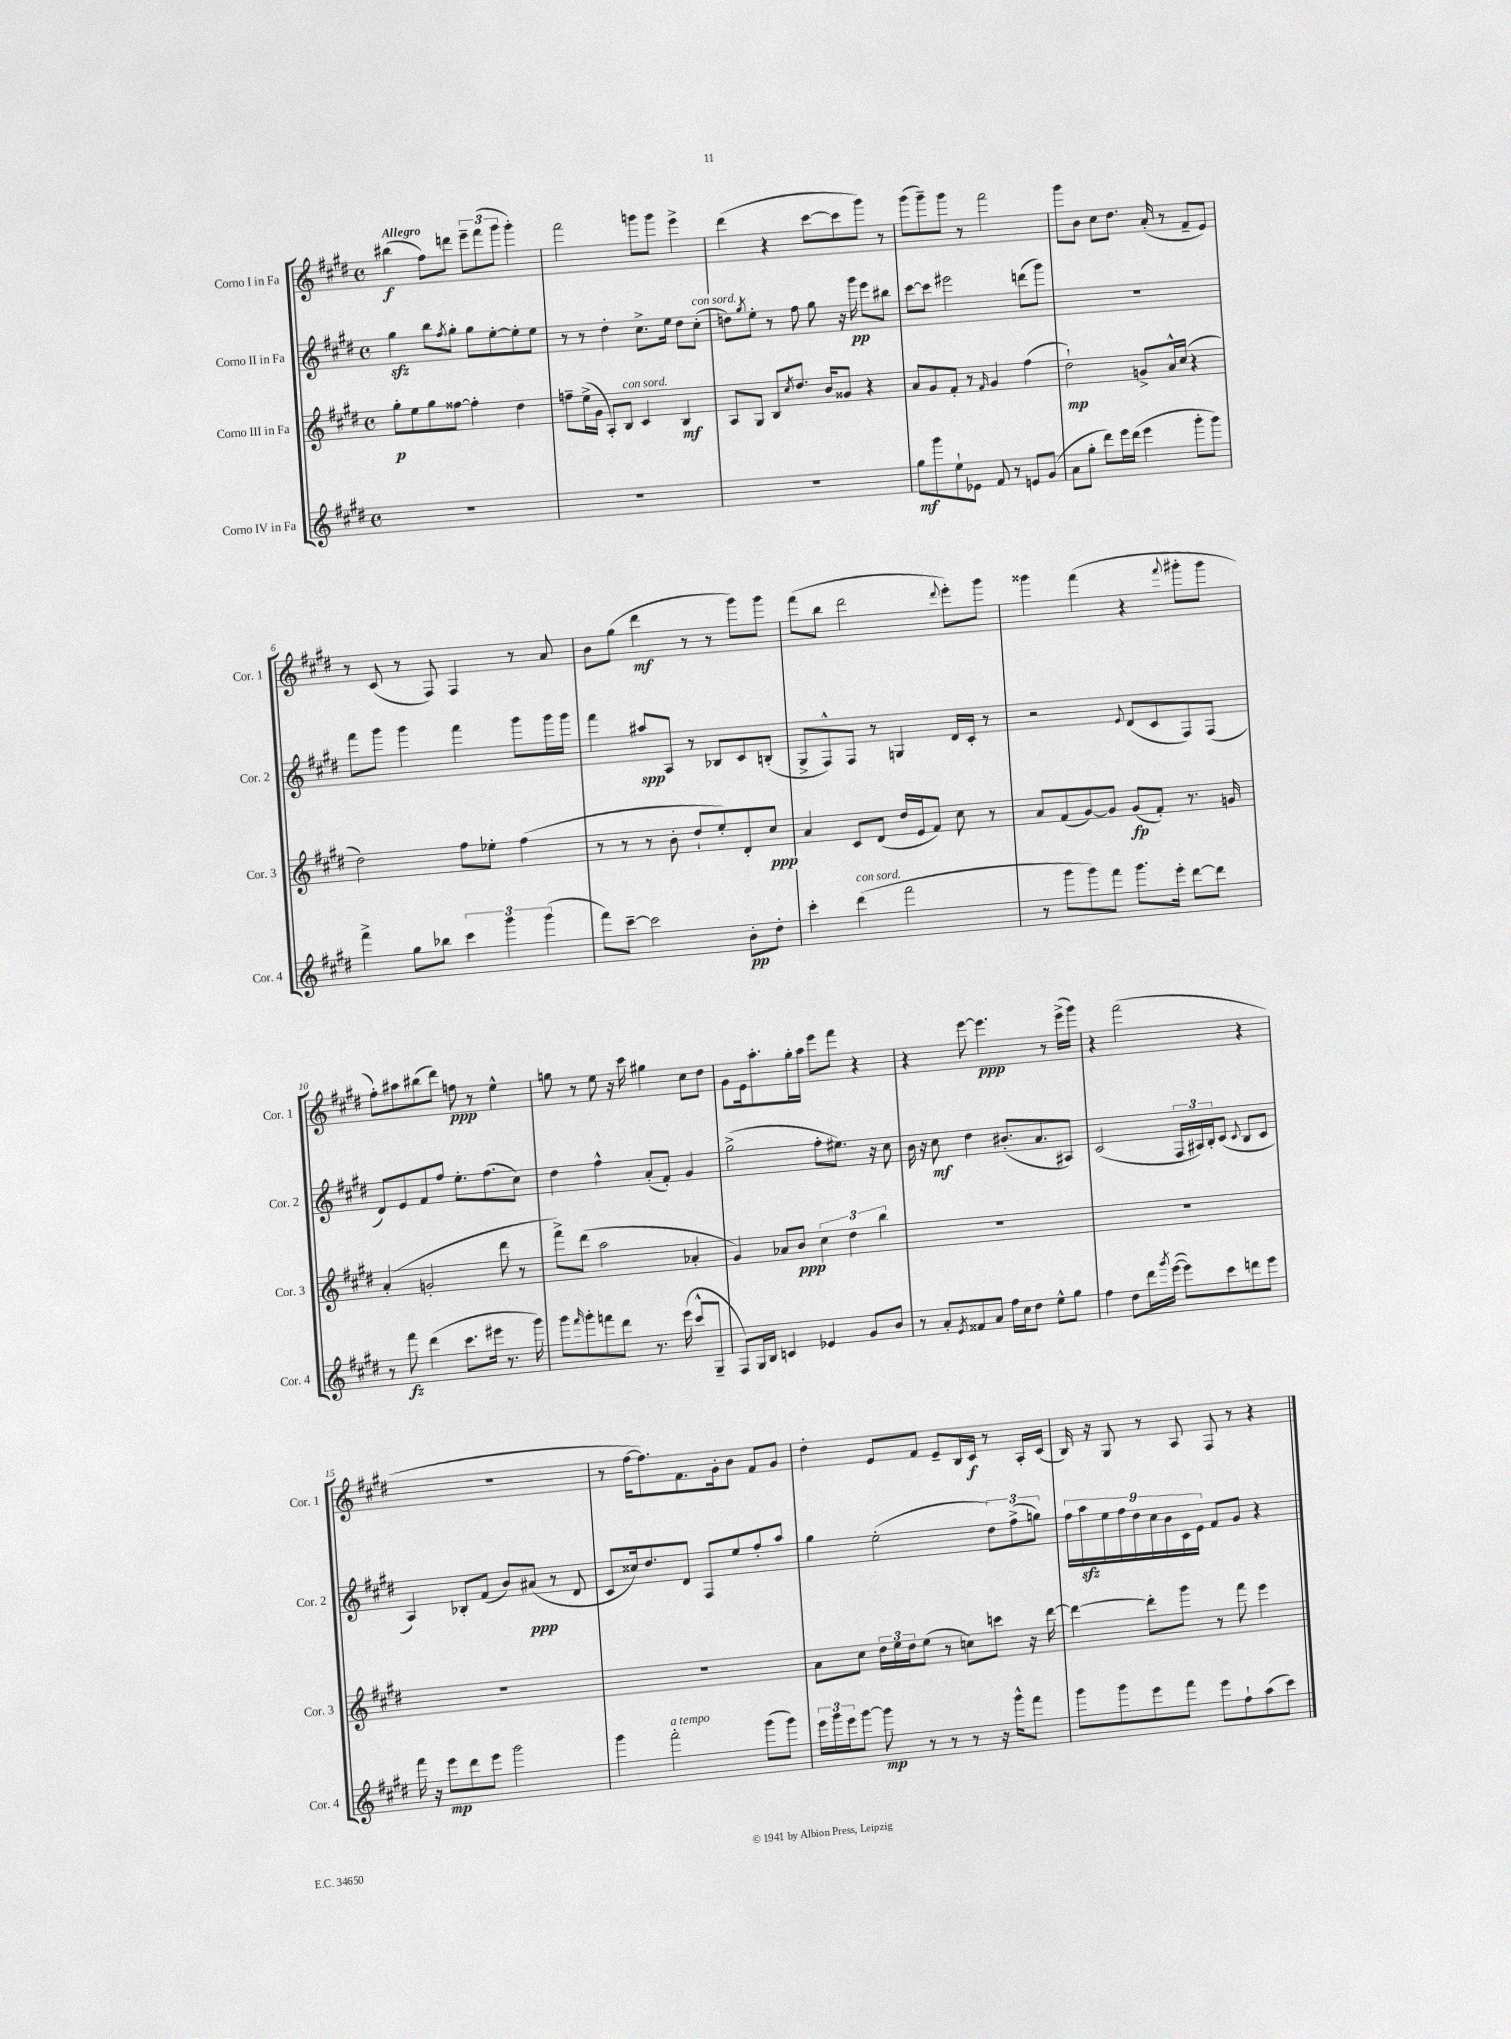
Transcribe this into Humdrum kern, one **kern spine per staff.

**kern	**kern	**kern	**kern
*staff4	*staff3	*staff2	*staff1
*clefG2	*clefG2	*clefG2	*clefG2
*k[f#c#g#d#]	*k[f#c#g#d#]	*k[f#c#g#d#]	*k[f#c#g#d#]
*M4/4	*M4/4	*M4/4	*M4/4
*met(c)	*met(c)	*met(c)	*met(c)
1r	8gg#'	4gg#	(4bb#
.	8ee	.	.
.	8gg#	8bb	8ff#)
.	.	8qff#	.
.	[8ff##	8gg#'	8ddd
.	4ff##']	8gg#	12eee~
.	.	.	(12fff#
.	.	[8ee'	.
.	.	.	12ggg#
.	4dd#	8ee']	4ggg#')
.	.	8ee	.
=	=	=	=
1r	8ff~	8r	2fff#
.	(16ee^	8r	.
.	16g#	.	.
.	8A')	4dd#'	.
.	8B	.	.
.	4c#	8.cc#^	8ggg
.	.	.	8ggg
.	.	16ee	.
.	4B	8dd#	4eee^
.	.	(8cc#'	.
=	=	=	=
1r	8A	8dd)	(4ddd#
.	.	8qgg#	.
.	8G#	8ee'	.
.	8B	8r	4r
.	8qcc#	.	.
.	8.dd#	8ff#	.
.	.	8gg#	[8ccc#
.	16b	.	.
.	8g##	16r	8ccc#]
.	.	16ggg#	.
.	4r	8eee	8ggg#)
.	.	8bb#	8r
=	=	=	=
8gg#	8a	[8ccc#	(8ggg#
8ggg#	8g#	8ccc#]	8ggg#~)
8ee`	8f#'	2eee#	8ggg#
8e-	8r	.	8r
.	16qqf#	.	.
8f#	4g#	.	2fff#
8r	.	.	.
8e	(4ff#	(8ddd	.
(8g#	.	8ggg#)	.
=	=	=	=
8a	2dd#`)	1r	8ggg#
8gg#'	.	.	8b
8ddd#)	.	.	8cc#
16eee	.	.	8.dd#
(16ddd#	.	.	.
4eee	8g^	.	.
.	.	.	(16a'
.	16a^^	.	8r
.	(16cc#	.	.
8ggg#'	4r	.	8f#~
8ggg#)	.	.	8e)
=	=	=	=
4fff#^	2dd#)	8fff#	8r
.	.	8ggg#	(8c#
8gg#	.	4ggg#	8r
8bb-	.	.	8F#)
6ccc#	8ff#	4fff#	4F#
.	8ee-'	.	.
6ggg#	.	.	.
.	(4ff#	8ggg#	8r
(6ggg#	.	.	.
.	.	16ggg#	8a
.	.	16ggg#	.
=	=	=	=
8fff#)	8r	4fff#	8b
[8ccc#~	8r	.	(8gg#
2ccc#]	8r	8aa#	4ddd#
.	8b'	8A	.
.	8dd#`	8r	8r
.	8ee')	8B-	8r
8b'	8d#'	8c#	8ggg#)
8dd#'	8cc#	(8B'	8ggg#
=	=	=	=
4ccc#'	4a	8G#^	(8fff#
.	.	8F#^^)	8bb
(4ddd#	8c#	8F#	2ddd#
.	(8d#	8r	.
2fff#	16dd#	4G	.
.	16e	.	.
.	8f#)	.	.
.	.	.	8qqddd#
.	8cc#	16d#	8eee')
.	.	16c#'	.
.	8r	8r	8ggg#
=	=	=	=
8r	8a	2r	4ggg##
8ggg#	(8f#	.	.
8ggg#)	[8g#)	.	(4fff#
8fff#	8g#]	.	.
.	.	8qqe	.
8.ggg#	(8g#	(8d#	4r
.	8f#')	8c#	.
16eee'	.	.	.
.	.	.	8qqfff#
[8ddd#	8.r	8F#)	8ggg#'
8ddd#]	.	(8F#	8ggg#
.	16g	.	.
=	=	=	=
8r	(4a'	8d#)	8ff#')
8fff#	.	8e	8aa#
(4ddd#	2g'	8f#	(8bb#
.	.	8ff#	8ddd#)
8.ccc#	.	8.ee'	8ff
.	.	.	8r
16eee#	.	(8.ff#	.
8.r	8ddd#	.	4ee^^
.	8r	8cc#)	.
16ggg#)	.	.	.
=	=	=	=
8ggg#	8fff#^)	4dd#	8gg
16qqfff#	.	.	.
8ggg#'	(8ddd#	.	8r
8fff	2aa	4ff#^^	8ee
8ddd#	.	.	16r
.	.	.	16ccc#
8.r	.	(8a'	4gg#
.	.	8f#')	.
(16eee	.	.	.
8ccc#^^	4a-'	4g#	8cc#
8G#~	.	.	8dd#
=	=	=	=
8F#)	4g#)	(2gg#^	8g#
16G#	.	.	16e
16B	.	.	8.aa'
4c	8a-	.	.
.	8b	.	16gg#'
.	.	.	16aa
4e-	6cc#	8ff#'	8eee
.	.	8.ee#)	8fff#
.	6dd#	.	.
8g#	.	.	4r
.	.	16r	.
.	6bb	.	.
8b	.	8cc#	.
=	=	=	=
8r	1r	16b	4r
.	.	16r	.
8a'	.	8cc#	.
8qe	.	.	.
8f##	.	4dd#	[8eee
8a	.	.	4.eee]
16ff#	.	(8.b#'	.
16cc#	.	.	.
8dd#	.	.	.
.	.	8.a	.
8ee^^	.	.	8r
8gg#	.	8A#)	(16eee^
.	.	.	16ggg#)
=	=	=	=
4ff#	1r	(2c#	4r
8dd#	.	.	(2fff#
16ddd#	.	.	.
8qggg#	.	.	.
([16eee	.	.	.
8eee])	.	24F#	.
.	.	24A#)	.
.	.	24B'	.
8ccc#	.	(8c#	.
.	.	8qqc#	.
8ddd	.	8B	4r
8eee	.	8c#	.
=	=	=	=
16fff#	1r	4A)	1r
16r	.	.	.
8eee	.	.	.
8ddd#	.	8B-'	.
8eee	.	(8f#	.
2ggg#	.	8b)	.
.	.	(8a#	.
.	.	8r	.
.	.	8d#	.
=	=	=	=
4ggg#	1r	8c#	8r
.	.	16cc##)	[16ff#
.	.	8.dd#	8.ff#])
2fff#'	.	.	.
.	.	8d#	8.f#
.	.	8F#	.
.	.	.	16g#'
.	.	8ee	8b
(8ggg#	.	8ff#'	8f#
8ggg#)	.	8aa	8g#
=	=	=	=
24eee	8a	4gg#	4dd#'
24ggg#	.	.	.
24eee	.	.	.
[8ggg#	8cc#	.	.
8ggg#]	24dd#	(2ee'	8e
.	24ee	.	.
.	24dd#	.	.
8r	(8ee	.	8f#
8r	8r	.	8e~
8r	8cc)	.	16B
.	.	.	16c#
16r	8ccc	12dd#)	8r
16ggg#^^	.	.	.
.	.	(12ff#^	.
8fff#	16r	.	16A'
.	.	12gg)	.
.	[16ddd#	.	(16c#
=	=	=	=
8ggg#	4ddd#_	18ff#	16B)
.	.	18aa	.
.	.	.	16r
.	.	18ee	.
8ggg#	.	.	8G#
.	.	18ff#	.
.	.	18dd#	.
8eee	8ddd#']	.	8r
.	.	18cc#	.
.	.	18b	.
8fff#	8ggg#	.	8A
.	.	18c#	.
.	.	18e	.
8eee	8r	8f#	8F#
8ff#`	8fff#	8g#	8r
(8aa	4eee	4r	4r
8ccc#)	.	.	.
==	==	==	==
*-	*-	*-	*-
